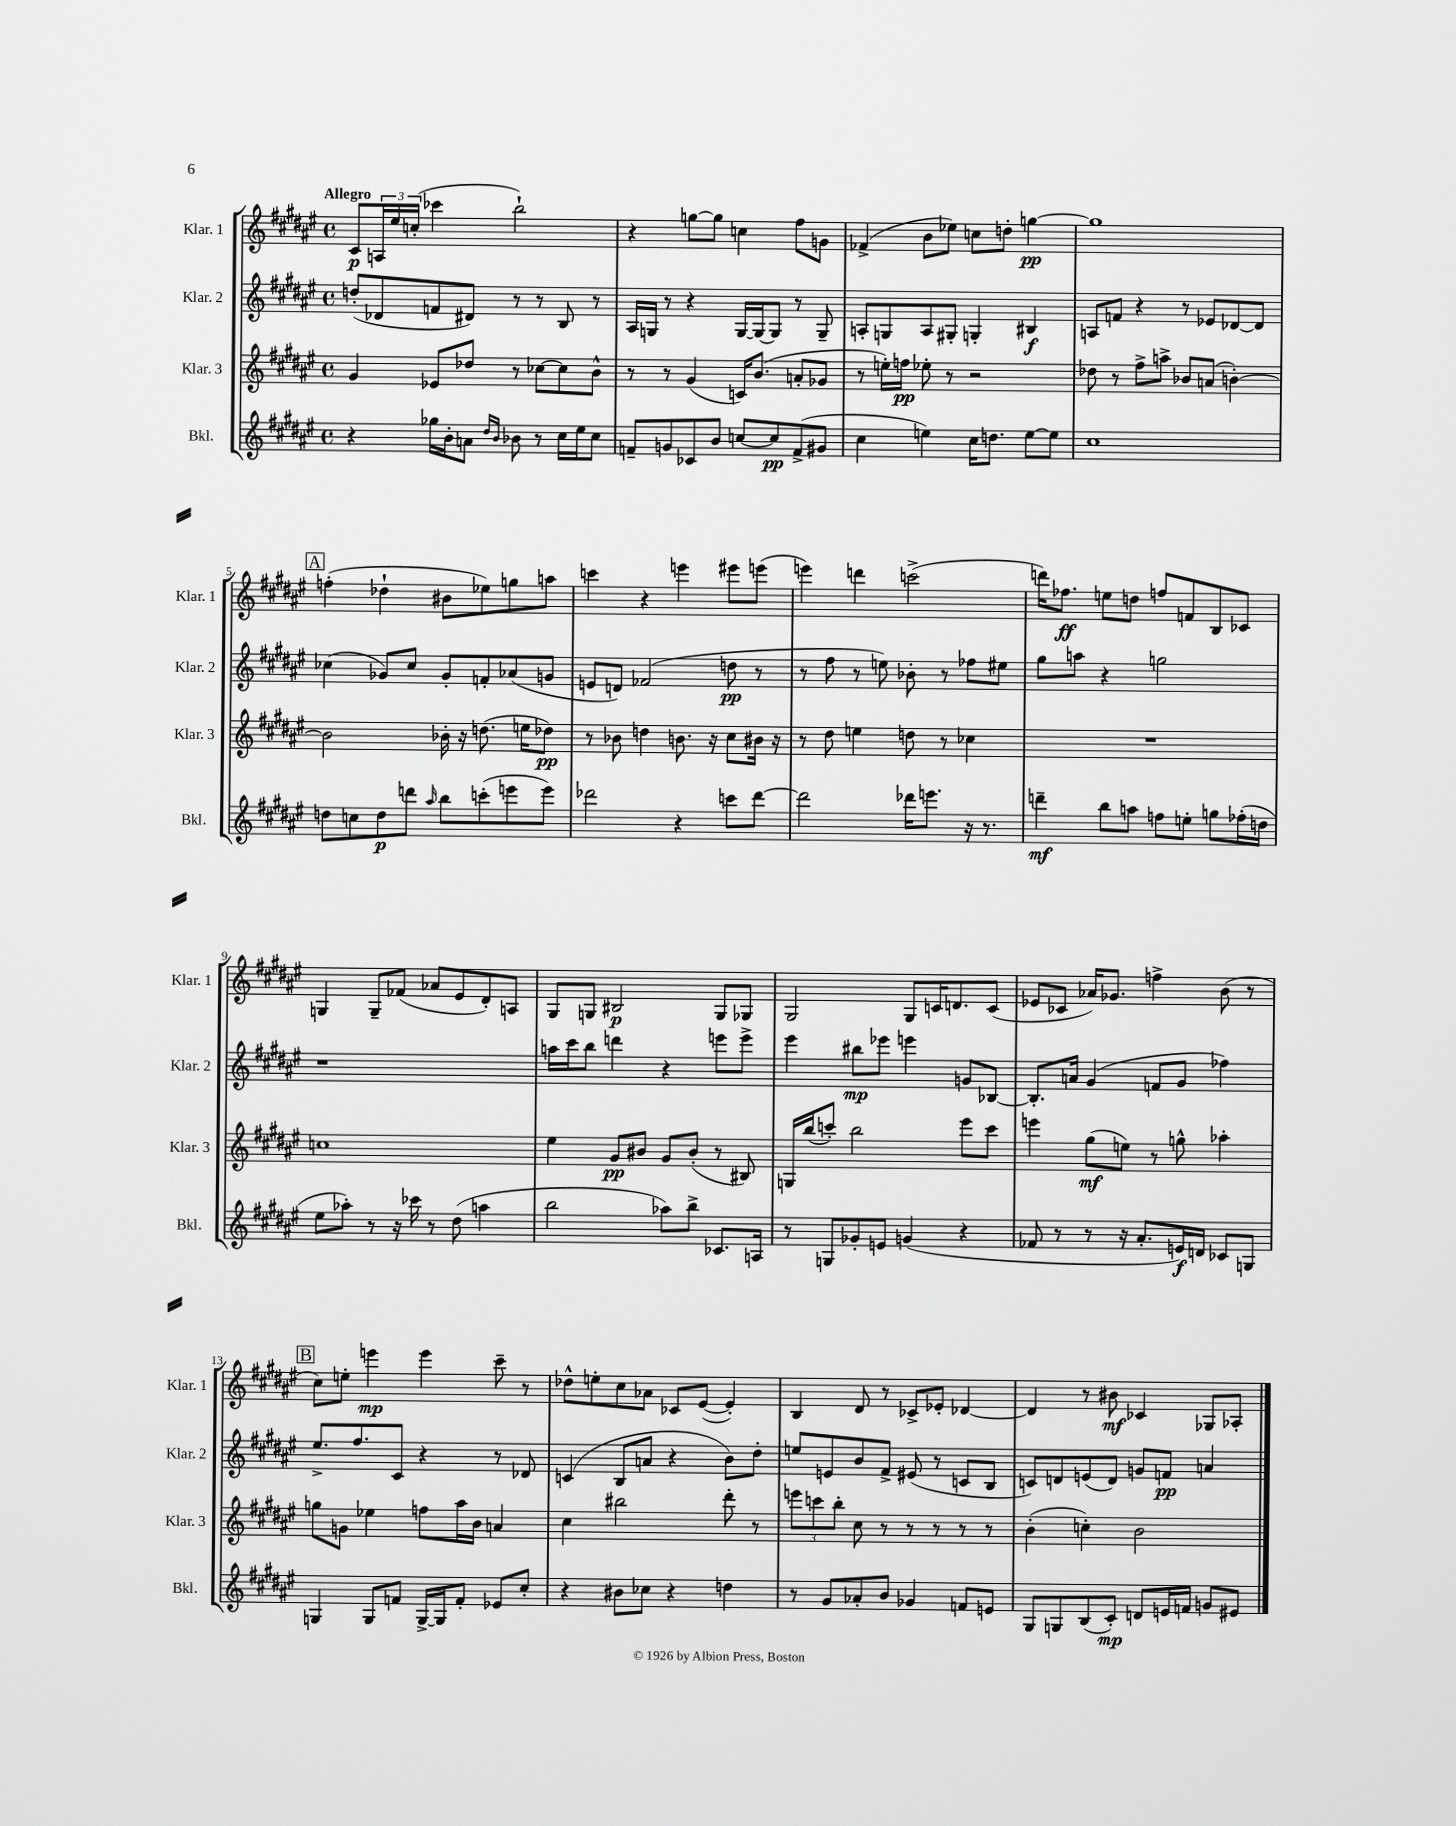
<<
\new StaffGroup <<
\new Staff = "s0" \with { instrumentName = "Klar. 1" shortInstrumentName = "Klar. 1" } {
    \clef treble \key fis \major \defaultTimeSignature \time 4/4 \tempo "Allegro"
    cis'8\p \tuplet 3/2 { a16 eis''16 c''16-.( } ces'''4 b''2-!) |
    r4 g''8~ g''8 c''4 fis''8 g'8 |
    fes'4->( b'8 ees''8) c''8 d''8-. g''4~\pp |
    g''1 |
    \mark \markup { \box "A" } f''4-.( des''4-! bis'8 ees''8) g''8 a''8 |
    c'''4 r4 e'''4 eis'''8 e'''8( |
    e'''4) d'''4 c'''2->( |
    d'''16) fes''8.\ff e''8 d''8 f''8 f'8 b8 ces'8 |
    g4 g8-- fes'8( aes'8 eis'8 dis'8-.) a8 |
    gis8 g8 bis2\p g8 ges8 |
    gis2 gis8 c'16 d'8. c'8( |
    ees'8 ces'8 aes'16) ges'8. f''4-> b'8( r8 |
    \mark \markup { \box "B" } cis''8) e''8-. e'''4\mp e'''4 cis'''8-- r8 |
    des''8-^ e''8-. cis''8 aes'8 ces'8 eis'8~( eis'4-.) |
    b4 dis'8 r8 ces'8-> ees'8-. des'4~ |
    des'4 r8 bis'8\mf ces'4 ges8 aes8-. \bar "|." |
}
\new Staff = "s1" \with { instrumentName = "Klar. 2" shortInstrumentName = "Klar. 2" } {
    \clef treble \key fis \major \defaultTimeSignature \time 4/4
    d''8-.( des'8 f'8 dis'8) r8 r8 b8 r8 |
    ais16 g16 r8 r4 g16~ g16~ g8 r8 g8-- |
    a8-. g8 a8 gis8-. g4-. bis4\f |
    a8 f'8 r4 r8 ees'8 des'8~ des'8 |
    \mark \markup { \box "A" } ces''4( ges'8) ces''8 ges'8-. f'8-. aes'8( g'8 |
    e'8 d'8) fes'2( d''8\pp r8 |
    r8 fis''8 r8 e''8) bes'8-. r8 fes''8 eis''8 |
    gis''8 a''8 r4 g''2 |
    r1 |
    a''16 cis'''16 b''8 d'''4 r4 e'''8 e'''8-> |
    eis'''4 bis''8\mp ees'''8 e'''4 g'8 bes8~ |
    bes8.-. a'16 gis'4( f'8 gis'8 fes''4) |
    \mark \markup { \box "B" } eis''8.-> fis''8. cis'8 r4 r8 des'8 |
    c'4( b8 a'8 r4 b'8) dis''8-. |
    e''8 e'8 b'8 fis'8-> eis'8( r8 c'8 b8 |
    c'8) d'8 e'8( d'8) g'8 f'8\pp a'4 \bar "|." |
}
\new Staff = "s2" \with { instrumentName = "Klar. 3" shortInstrumentName = "Klar. 3" } {
    \clef treble \key fis \major \defaultTimeSignature \time 4/4
    gis'4 ees'8 des''8 r8 ces''8~ ces''8 b'8-^ |
    r8 r8 gis'4( c'16) b'8.( a'8-. ges'8 |
    r8 e''16-.) f''16\pp ees''8-. r8 r2 |
    des''8 r8 fis''8-> a''8-> bes'8 a'8( b'4~-.) |
    \mark \markup { \box "A" } b'2 bes'16-. r16 d''8.( e''16 des''8\pp) |
    r8 bes'8 d''4 b'8. r16 cis''8 bis'16 r16 |
    r8 dis''8 e''4 d''8 r8 ces''4 |
    R1 |
    c''1 |
    eis''4 gis'8\pp bis'8 gis'8 bis'8-.( r8 bis8) |
    g16 b''16( c'''8-.) b''2 eis'''8 c'''8 |
    e'''4 gis''8\mf( e''8) r8 g''8-^ aes''4-. |
    \mark \markup { \box "B" } g''8 g'8 ees''4 f''8 ais''16 b'16 a'4 |
    cis''4 bis''2 dis'''8-. r8 |
    \tuplet 3/2 { e'''8 c'''8 b''8-. } cis''8 r8 r8 r8 r8 r8 |
    b'4-.( c''4-.) b'2 \bar "|." |
}
\new Staff = "s3" \with { instrumentName = "Bkl." shortInstrumentName = "Bkl." } {
    \clef treble \key fis \major \defaultTimeSignature \time 4/4
    r4 ges''16 b'16-. a'8 \grace { dis''16 b'16 } bes'8 r8 cis''16 eis''16 cis''8 |
    f'8-- g'8 ces'8 b'8 c''8~ c''8\pp f'8->( gis'8 |
    cis''4 e''4) cis''16 d''8. e''8~ e''8 |
    cis''1 |
    \mark \markup { \box "A" } d''8 c''8 d''8\p d'''8 \grace { ais''16 } b''8 c'''8-.( e'''8 e'''8) |
    des'''2 r4 c'''8 des'''8~ |
    des'''2 des'''16 e'''8. r16 r8. |
    d'''4--\mf b''8 a''8 f''8 e''8-. g''8 fes''16-.( d''16 |
    eis''8 aes''8-.) r8 r16 ces'''16 r8 dis''8( a''4 |
    b''2 aes''8) b''8-> ces'8. a16 |
    r8 g8 ges'8-. e'8 g'4( r4 |
    fes'8 r8 r8 r16 ais'8.-. e'16\f) d'16 ces'8 g8 |
    \mark \markup { \box "B" } g4 g8 f'8 g16~-> g16 f'8-. ees'8 cis''8-. |
    r4 bis'8 ces''8 r4 d''4 |
    r8 gis'8 aes'8-. b'8 ges'4 f'8 e'8 |
    gis8 g8 b8( cis'8-.\mp) d'8 e'16 f'16 g'8 eis'8 \bar "|." |
}
>>
>>
